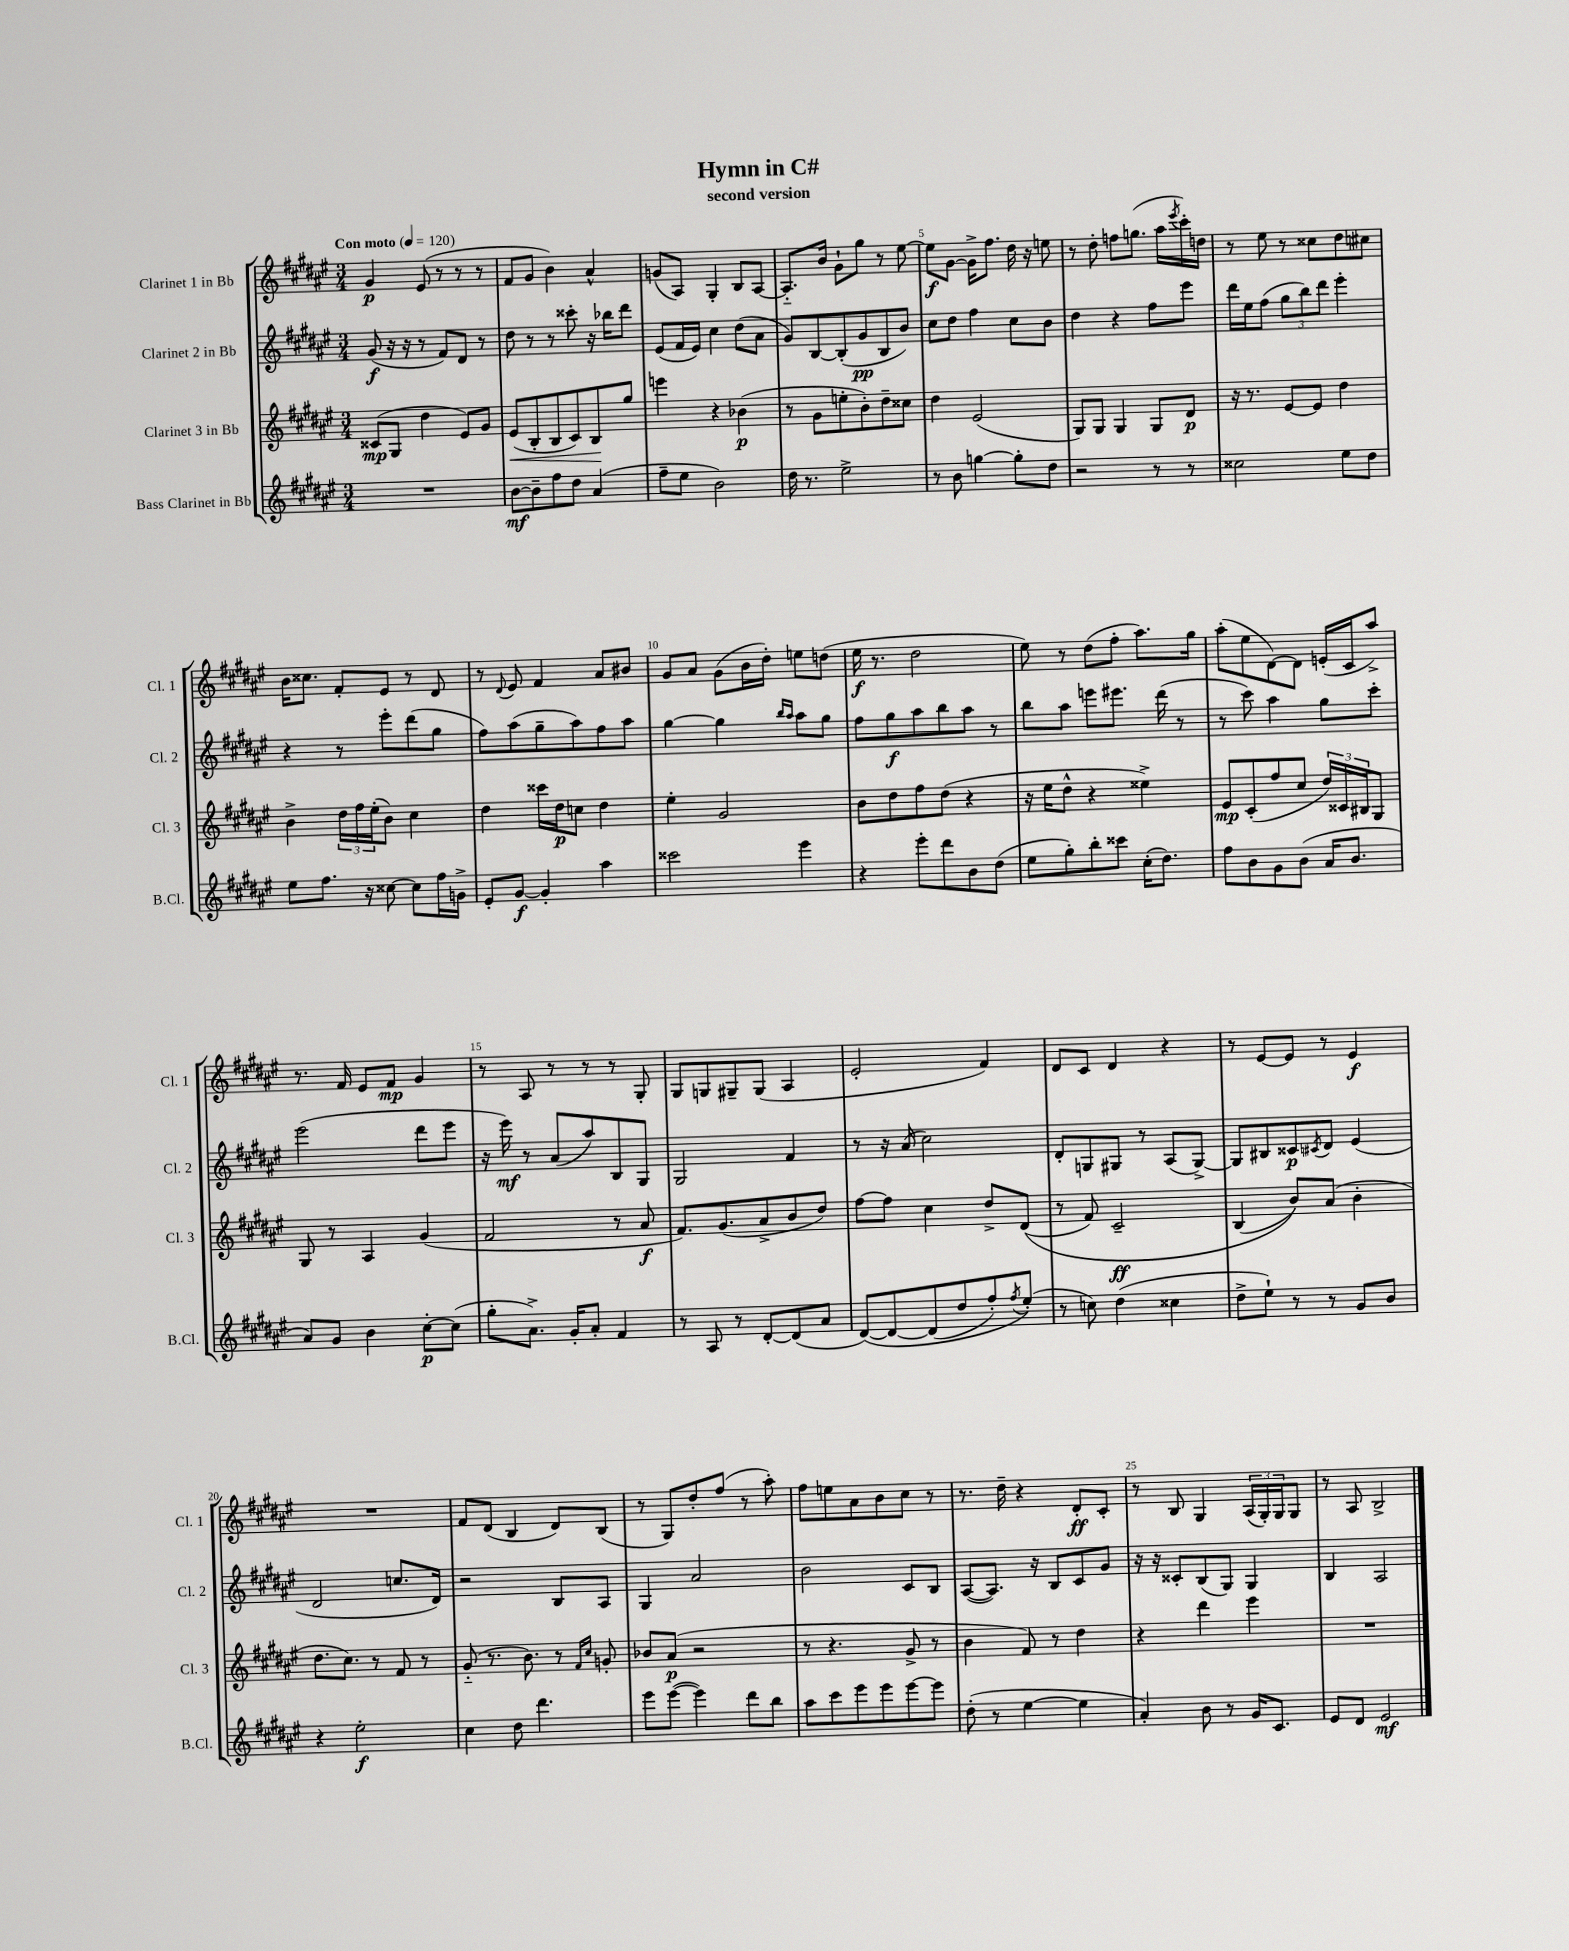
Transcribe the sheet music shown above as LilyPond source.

\header { title = "Hymn in C#" subtitle = "second version" }
<<
\new StaffGroup <<
\new Staff = "s0" \with { instrumentName = "Clarinet 1 in Bb" shortInstrumentName = "Cl. 1" } {
    \clef treble \key fis \major \numericTimeSignature \time 3/4 \tempo "Con moto" 4 = 120
    gis'4\p eis'8( r8 r8 r8 |
    fis'8 gis'8 b'4) ais'4-^ |
    g'8( ais8) gis4-. b8 ais8~ |
    ais8.-_ b'16 gis'8-! gis''8 r8 eis''8~ |
    eis''8\f gis'8~ gis'16-> fis''8. dis''16 r16 e''8 |
    r8 dis''8-. f''8 g''8.( ais''16 \acciaccatura { eis'''8 } cis'''16-.) d''16 |
    r8 eis''8 r8 cisis''8 dis''8 cis''8 |
    b'16 cisis''8. fis'8-. eis'8 r8 dis'8 |
    r8 \appoggiatura { dis'8 } eis'8 fis'4 ais'8 bis'8 |
    gis'8 ais'8 gis'8( b'16 dis''16-.) e''8 d''8( |
    eis''16\f r8. dis''2 |
    eis''8) r8 dis''8( fis''8-. ais''8.) gis''16 |
    ais''8-.( eis''8 dis'8~) dis'8 e'16-.( cis'16 ais''8->) |
    r8. fis'16 eis'8 fis'8\mp gis'4 |
    r8 ais8 r8 r8 r8 gis8-. |
    gis8 g8 gis8-- gis8( ais4 |
    eis'2-. fis'4) |
    dis'8 cis'8 dis'4 r4 |
    r8 eis'8~ eis'8 r8 eis'4\f |
    R2. |
    fis'8 dis'8( b4 dis'8) b8( |
    r8 gis8) dis''8-. fis''8( r8 ais''8-.) |
    fis''8 e''8 ais'8 b'8 cis''8 r8 |
    r8. dis''16-- r4 dis'8-.\ff cis'8-. |
    r8 b8 gis4 \tuplet 3/2 { ais16( gis16-.) gis16 } gis8 |
    r8 ais8 b2-> \bar "|." |
}
\new Staff = "s1" \with { instrumentName = "Clarinet 2 in Bb" shortInstrumentName = "Cl. 2" } {
    \clef treble \key fis \major \numericTimeSignature \time 3/4
    gis'8\f( r16 r16 r8 fis'8) dis'8 r8 |
    dis''8 r8 r8 cisis'''8-. r16 bes''16 dis'''8 |
    eis'8( fis'16 eis'16) cis''4 dis''8( ais'8 |
    gis'8) b8~ b8-.( gis'8\pp b8 b'8) |
    cis''8 dis''8 fis''4 cis''8 b'8 |
    dis''4 r4 fis''8 eis'''8 |
    dis'''16 eis''16 fis''8( \tuplet 3/2 { gis''8 b''8) dis'''8 } eis'''4-. |
    r4 r8 eis'''8-. dis'''8( gis''8 |
    fis''8) ais''8( gis''8-- ais''8) fis''8 ais''8 |
    gis''4~ gis''4 \grace { b''16 ais''16 } ais''8 gis''8 |
    fis''8 gis''8\f ais''8 b''8 ais''8 r8 |
    b''8 ais''8 e'''8 eis'''8. dis'''16( r8 |
    r8 cis'''8) ais''4 gis''8 cis'''8-. |
    eis'''2( dis'''8 eis'''8 |
    r16 eis'''16\mf) r8 ais'8( ais''8) b8 gis8 |
    gis2 fis'4 |
    r8 r16 ais'16( cis''2) |
    dis'8-. g8 gis8 r8 ais8( gis8~->) |
    gis8 bis8 cisis'8\p \acciaccatura { cis'8 } dis'8 eis'4( |
    dis'2 c''8. dis'16) |
    r2 b8 ais8 |
    gis4 ais'2 |
    b'2 cis'8 b8 |
    ais8~( ais8.) r16 b8 cis'8 gis'8 |
    r16 r16 cisis'8-. b8( gis8) gis4 |
    b4 ais2 \bar "|." |
}
\new Staff = "s2" \with { instrumentName = "Clarinet 3 in Bb" shortInstrumentName = "Cl. 3" } {
    \clef treble \key fis \major \numericTimeSignature \time 3/4
    cisis'8\mp( gis8 dis''4 eis'8) gis'8 |
    eis'8\<( b8-. b8 cis'8) b8\! gis''8 |
    e'''4 r4 bes'4\p( |
    r8 gis'8 e''8-. b'8-.) dis''8-- cisis''8 |
    dis''4 eis'2( |
    gis8) gis8 gis4 gis8 dis'8\p |
    r16 r8. eis'8~ eis'8 dis''4 |
    b'4-> \tuplet 3/2 { dis''16 fis''16 eis''16-.( } b'8) cis''4 |
    dis''4 cisis'''16 dis''16\p c''8 dis''4 |
    eis''4-. gis'2 |
    b'8 dis''8 fis''8 dis''8( r4 |
    r16 eis''16 dis''8-^ r4 eisis''4->) |
    eis'8\mp cis'8-.( fis''8 cis''8 \tuplet 3/2 { dis''16) cisis'16 bis16 } gis8 |
    gis8 r8 ais4 gis'4( |
    fis'2 r8 ais'8\f |
    fis'8.) gis'8.( ais'8-> b'8 dis''8) |
    fis''8~ fis''8 cis''4 dis''8-> dis'8(\( |
    r8 fis'8) cis'2--\ff |
    b4( b'8)\) ais'8( b'4-. |
    dis''8. cis''8.) r8 fis'8 r8 |
    gis'8-_( r8. b'8.) r8 \grace { fis'16 cis''16 } g'8-. |
    bes'8 ais'8\p( r2 |
    r8 r4. gis'8-> r8 |
    b'4 fis'8) r8 dis''4 |
    r4 dis'''4 eis'''4 |
    R2. \bar "|." |
}
\new Staff = "s3" \with { instrumentName = "Bass Clarinet in Bb" shortInstrumentName = "B.Cl." } {
    \clef treble \key fis \major \numericTimeSignature \time 3/4
    R2. |
    b'8~\mf b'8-- fis''8 dis''8 ais'4( |
    fis''8-- eis''8 b'2) |
    dis''16 r8. eis''2-> |
    r8 b'8 g''4~ g''8-. dis''8 |
    r2 r8 r8 |
    cisis''2 eis''8 dis''8 |
    eis''8 fis''8. r16 cisis''8~ cisis''8 fis''16 g'16-> |
    eis'8-. gis'8~\f gis'4-. ais''4 |
    cisis'''2 eis'''4 |
    r4 eis'''8-. dis'''8 b'8 dis''8( |
    eis''8 gis''8-.) b''8-. cisis'''8 cis''16-.( dis''8.) |
    fis''8 b'8 gis'8 b'8( ais'16 b'8. |
    ais'8) gis'8 b'4 cis''8~-.\p cis''8( |
    gis''8-. ais'8.->) gis'16-. ais'8-. fis'4 |
    r8 ais8 r8 dis'8~-. dis'8( ais'8 |
    dis'8~)\( dis'8~ dis'8( dis''8 fis''8-.) \acciaccatura { fis''8 } eis''8-.(\) |
    r8 c''8) dis''4( cisis''4 |
    dis''8-> eis''8-!) r8 r8 gis'8 b'8 |
    r4 eis''2-.\f |
    cis''4 dis''8 dis'''4. |
    eis'''8 eis'''8~( eis'''4) dis'''8 b''8 |
    ais''8 cis'''8 eis'''8 eis'''8 eis'''8~ eis'''8 |
    dis''8-.( r8 eis''4~ eis''4 |
    ais'4-.) b'8 r8 gis'16 cis'8. |
    eis'8 dis'8 eis'2\mf \bar "|." |
}
>>
>>
\layout { \context { \Score \override BarNumber.break-visibility = ##(#f #t #t) barNumberVisibility = #(every-nth-bar-number-visible 5) } }
